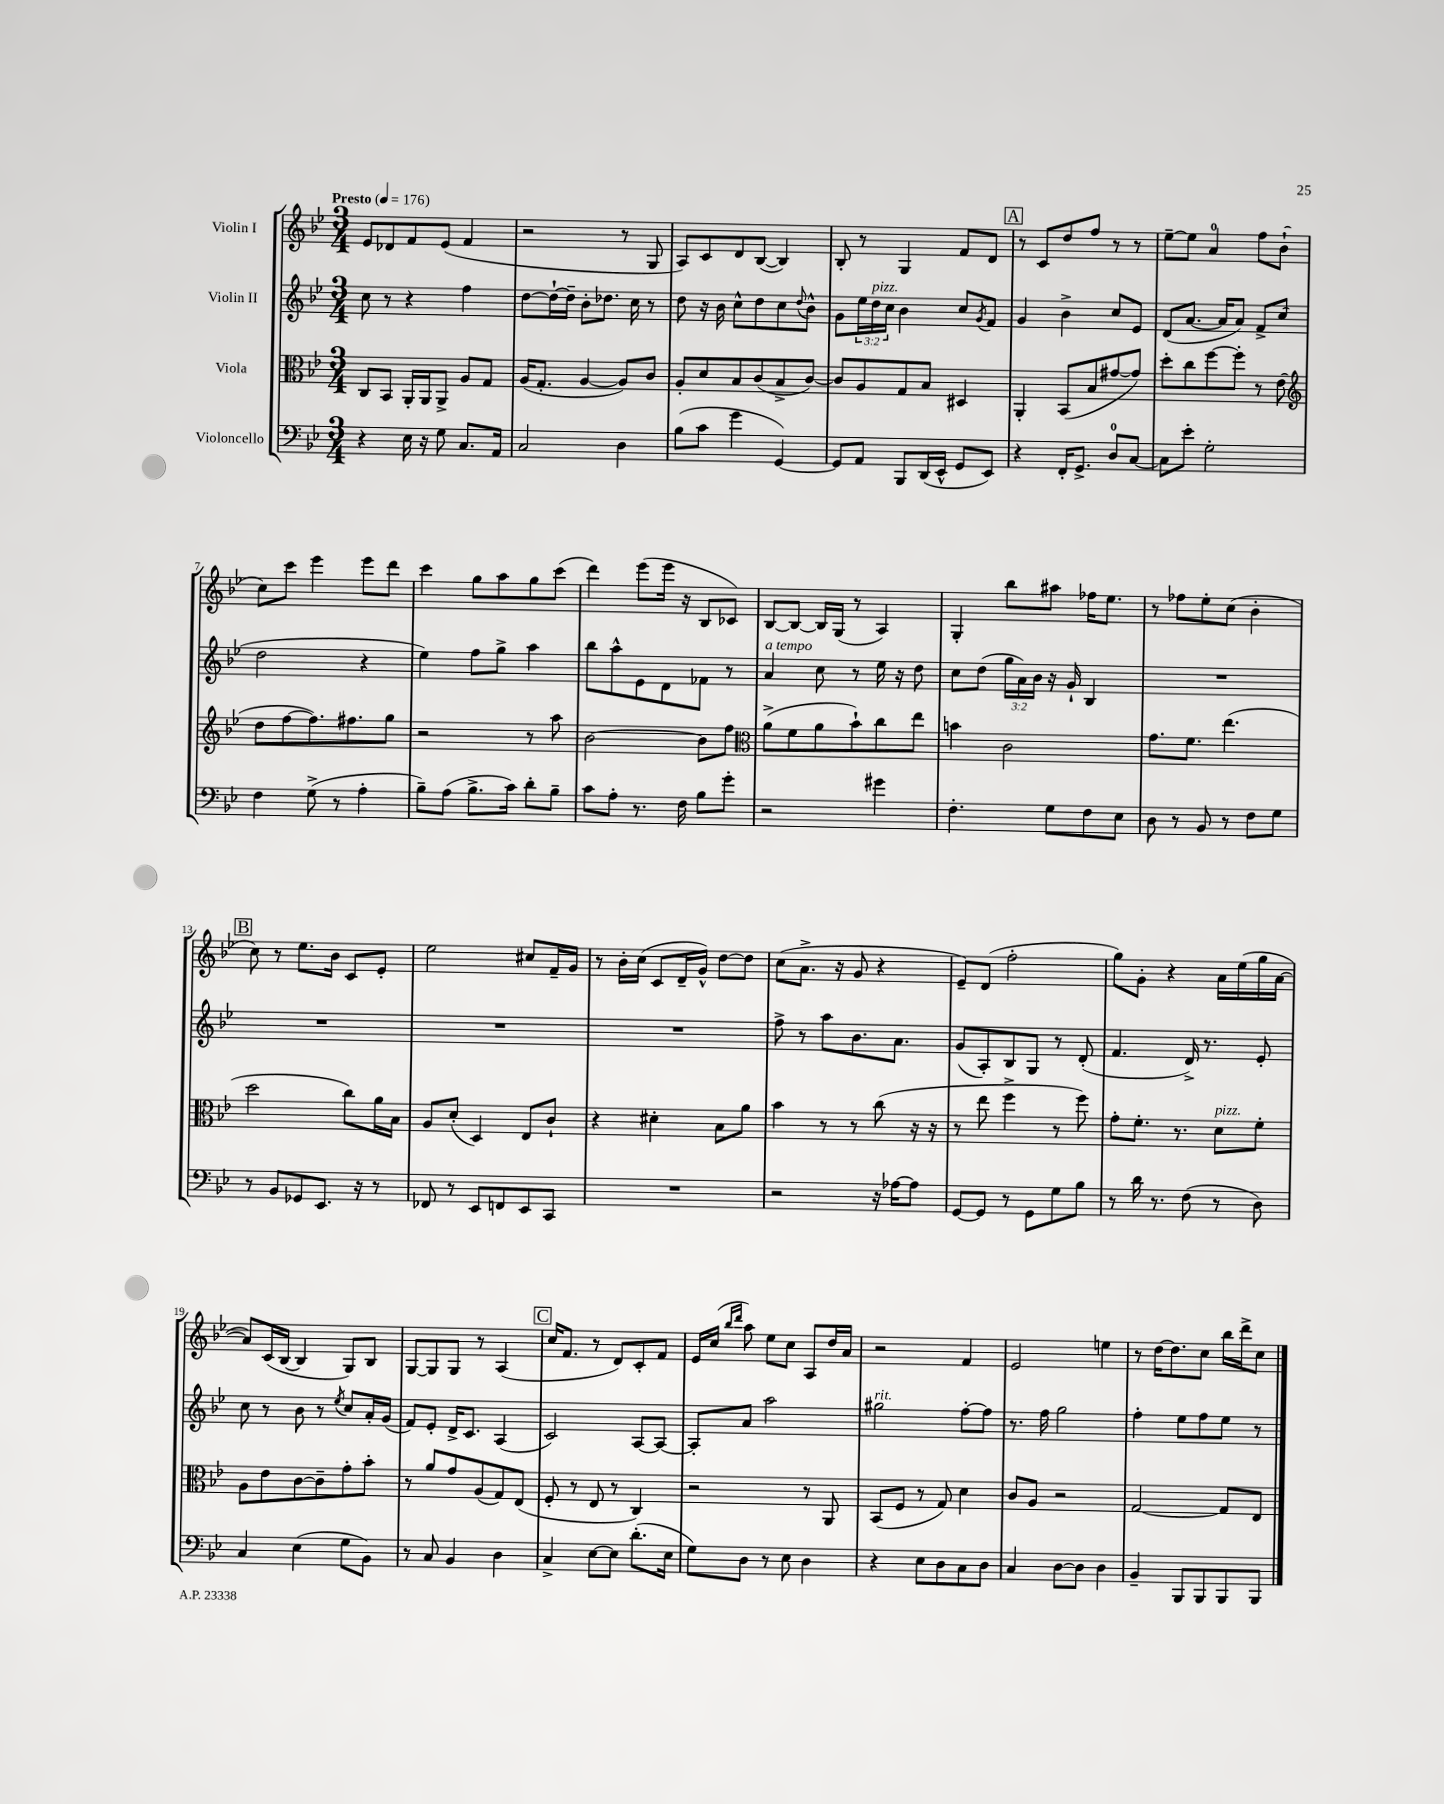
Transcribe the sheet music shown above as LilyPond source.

<<
\new StaffGroup <<
\new Staff = "s0" \with { instrumentName = "Violin I" } {
    \clef treble \key bes \major \numericTimeSignature \time 3/4 \tempo "Presto" 4 = 176
    ees'8 des'8 f'8 ees'8( f'4 |
    r2 r8 g8 |
    a8) c'8 d'8 bes8~( bes4) |
    bes8-. r8 g4 f'8 d'8 |
    \mark \markup { \box "A" } r8 c'8 d''8 f''8 r8 r8 |
    ees''8~-- ees''8 a'4-0 f''8 bes'8-!( |
    c''8) c'''8 ees'''4 ees'''8 d'''8 |
    c'''4 g''8 a''8 g''8 c'''8( |
    d'''4) ees'''8( ees'''16 r16 bes8 ces'8) |
    bes8~ bes8~ bes16 g16( r8 a4) |
    g4-. bes''8 ais''8 fes''16 ees''8. |
    r8 fes''8 ees''8-. c''8( bes'4-. |
    \mark \markup { \box "B" } c''8) r8 ees''8. bes'16 c'8 ees'8-. |
    ees''2 cis''8 f'16-- g'16 |
    r8 bes'16-. c''16( c'8 d'16-- g'16-^) d''8~ d''8 |
    c''8( a'8.-> r16 g'8 r4 |
    ees'8--) d'8( f''2-. |
    g''8) g'8-. r4 a'16 ees''16( g''16 a'16~ |
    a'8) c'16( bes16~ bes4 g8) bes8 |
    g8~ g8 g8 r8 a4( |
    \mark \markup { \box "C" } c''16 f'8. r8 d'8) c'8-. f'8 |
    ees'16 c''16( \grace { bes''16 d'''16 } a''8) ees''8 c''8 a8 d''16 a'16 |
    r2 f'4 |
    ees'2 e''4 |
    r8 d''16~ d''8. c''8 bes''16 d'''16-> c''8 \bar "|." |
}
\new Staff = "s1" \with { instrumentName = "Violin II" } {
    \clef treble \key bes \major \numericTimeSignature \time 3/4 \override Staff.TupletNumber.text = #tuplet-number::calc-fraction-text
    c''8 r8 r4 f''4 |
    d''8~ d''16~-! d''16-- bes'8-. des''8. c''16 r8 |
    d''8 r16 bes'16 c''8-^ d''8 c''8 \appoggiatura { d''8 } bes'8-^ |
    g'8 \tuplet 3/2 { ees''16 d''16^\markup { \italic "pizz." } c''16 } bes'4 c''8 \acciaccatura { g'8 } f'8 |
    \mark \markup { \box "A" } g'4 bes'4-> c''8 ees'8 |
    d'8( a'8.~ a'16 a'8) f'8-> c''8( |
    d''2 r4 |
    ees''4) f''8 g''8-> a''4 |
    bes''8 a''8-^ ees'8 d'8 fes'8 r8 |
    a'4^\markup { \italic "a tempo" } c''8 r8 ees''16 r16 d''8 |
    c''8 d''8( \tuplet 3/2 { g''16 a'16) bes'16 } r16 g'16-! bes4 |
    R2. |
    \mark \markup { \box "B" } R2. |
    R2. |
    R2. |
    f''8-> r8 a''8 bes'8. a'8. |
    g'8( a8-.) bes8 g8 r8 d'8-.( |
    f'4. d'16->) r8. ees'8-. |
    c''8 r8 bes'8 r8 \acciaccatura { ees''8 } c''8 a'16-. g'16( |
    f'8) ees'8-. d'16-> c'8. a4( |
    \mark \markup { \box "C" } c'2) a8~ a8~ |
    a8-. a'8 a''2 |
    gis''2^\markup { \italic "rit." } f''8~-. f''8 |
    r8. f''16 g''2 |
    f''4-. ees''8 f''8 ees''8 r8 \bar "|." |
}
\new Staff = "s2" \with { instrumentName = "Viola" } {
    \clef alto \key bes \major \numericTimeSignature \time 3/4
    c8 bes,8 a,16-. a,16 a,8-> a8 g8 |
    a16( g8.-. a4~ a8) c'8 |
    a8-. d'8 bes8 c'8( bes8-> c'8~) |
    c'8 a8 g8 bes8 dis4 |
    \mark \markup { \box "A" } a,4-. bes,8( bes8 gis'8~ gis'8) |
    d''8-. c''8 f''8~ f''8-. r8 ees'8( |
    \clef treble d''8 f''8~ f''8.) fis''8. g''8 |
    r2 r8 a''8 |
    bes'2~ bes'8 f''8 |
    \clef alto a'8->( f'8 a'8 bes'8-!) c''8 ees''8 |
    b'4 c'2 |
    g'8. f'8. ees''4.( |
    \mark \markup { \box "B" } d''2 c''8) a'16 bes16 |
    a8 d'8-.( d4) ees8 c'8-! |
    r4 dis'4-. bes8 a'8 |
    bes'4 r8 r8 c''8( r16 r16 |
    r8 ees''8 f''4-> r8 f''8) |
    g'8-. f'8.-. r8. d'8^\markup { \italic "pizz." } f'8-. |
    a8 ees'8 c'8~ c'8-- g'8-. bes'8-. |
    r8 a'8 g'8 a8( g8) ees8( |
    \mark \markup { \box "C" } f8-. r8 ees8 r8 c4) |
    r2 r8 a,8 |
    bes,8( f8 r8 g8) d'4 |
    c'8 a8 r2 |
    g2~ g8 ees8 \bar "|." |
}
\new Staff = "s3" \with { instrumentName = "Violoncello" } {
    \clef bass \key bes \major \numericTimeSignature \time 3/4
    r4 ees16 r16 g8 c8. a,16 |
    c2 d4 |
    bes8( c'8 g'4 g,4~) |
    g,8 a,8 bes,,8 d,16( ees,16-^ g,8 ees,8) |
    \mark \markup { \box "A" } r4 f,16-. g,8.-> d8-0 c8~ |
    c8 ees'8-. g2-. |
    f4 g8->( r8 a4-. |
    bes8--) a8( bes8.-> c'16) d'8-. bes8-- |
    c'8 a8-. r8. f16 bes8 g'8-. |
    r2 gis'4 |
    f4.-. g8 f8 ees8 |
    d8 r8 bes,8 r8 f8 g8 |
    \mark \markup { \box "B" } r8 bes,8 ges,8 ees,8. r16 r8 |
    fes,8 r8 ees,8 f,8 ees,8 c,8 |
    R2. |
    r2 r16 aes16~ aes8 |
    g,8~ g,8 r8 g,8 g8 bes8 |
    r8 d'16 r8. f8( r8 d8) |
    c4 ees4( g8 bes,8) |
    r8 c8 bes,4 d4 |
    \mark \markup { \box "C" } c4-> ees8~ ees8 d'8.-.( ees16 |
    g8) d8 r8 ees8 d4 |
    r4 ees8 d8 c8 d8 |
    c4 d8~ d8 d4 |
    bes,4-- bes,,8 bes,,8 bes,,8 bes,,8 \bar "|." |
}
>>
>>
